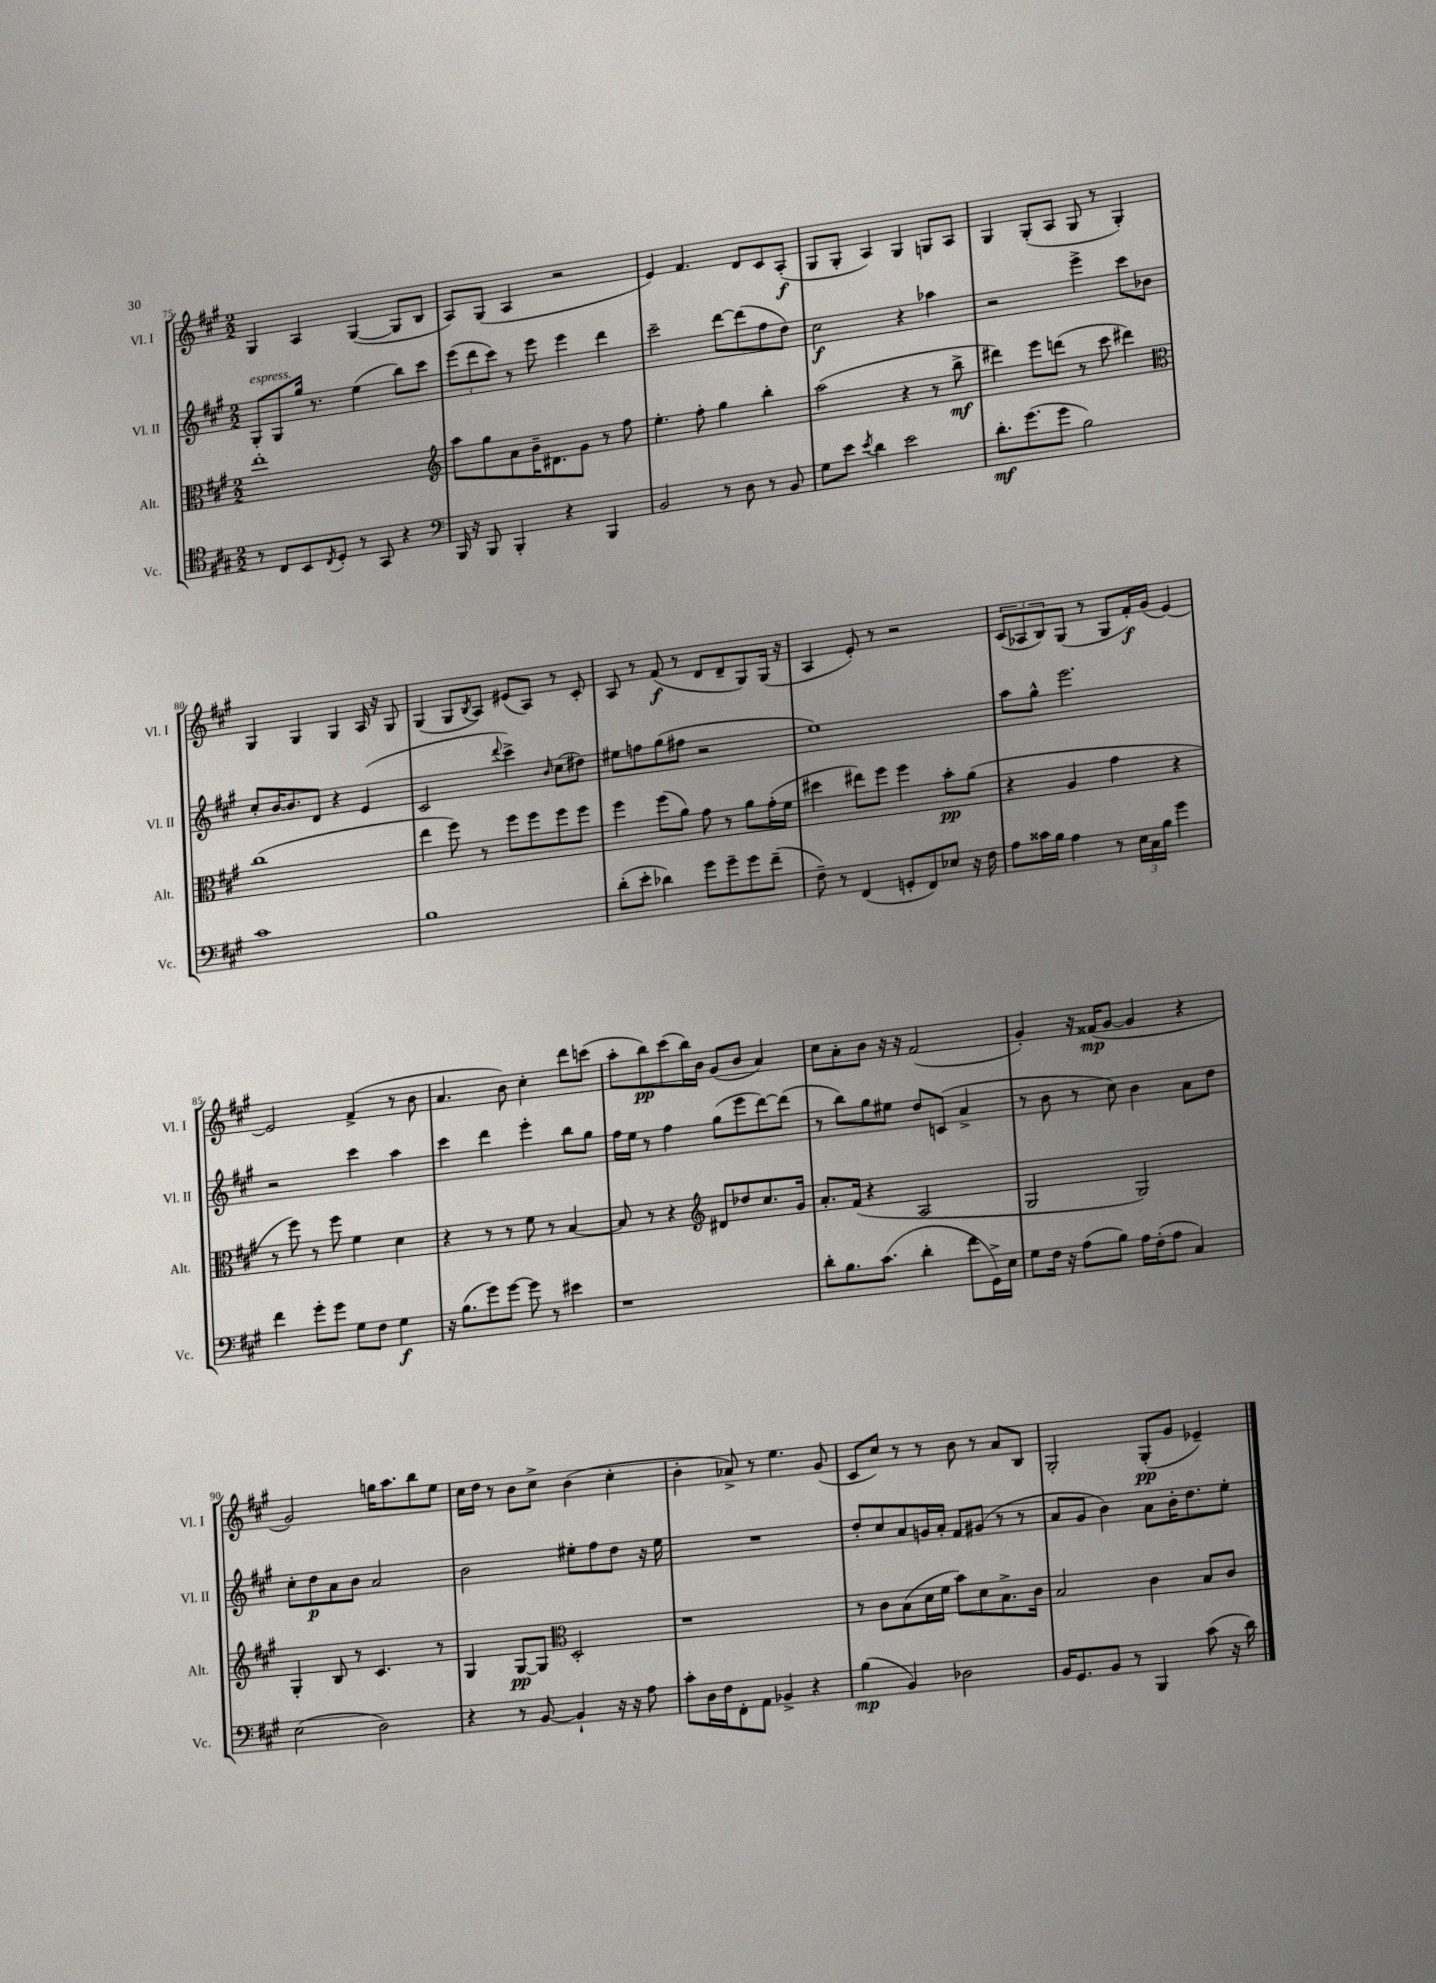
<<
\new StaffGroup <<
\new Staff = "s0" \with { instrumentName = "Vl. I" shortInstrumentName = "Vl. I" } {
    \clef treble \key a \major \numericTimeSignature \time 2/2
    gis4 a4 gis4~( gis8 b8 |
    a8) gis8( a4 r2 |
    e'4) fis'4. d'8 cis'8 a8-.\f( |
    gis8 gis8-. a4) gis4 g8 a8 |
    gis4 gis8-.( a8 gis8 r8 gis4-.) |
    gis4 gis4 gis4 a16 r16 gis8 |
    gis4( gis8 \acciaccatura { b8 } a8) eis'8( a8) r8 cis'8-. |
    a8 r8 fis'8\f( r8 d'8 d'8-- gis8) gis16( r16 |
    a4 e'8-.) r8 r2 |
    \tuplet 3/2 { cis'8( aes8 b8) } gis8( r8 gis8 fis'16-.\f) gis'16( e'4~) |
    e'2 fis'4->( r8 b'8 |
    a'4. b'8) cis''4-. d'''8 c'''8( |
    a''8-. b''8\pp) cis'''8( b''16) b'16 gis'8( b'8 a'4) |
    cis''8 a'8-. b'8 r16 r16 fis'2( |
    gis'4-.) r16 fisis'16\mp( gis'8~ gis'4 r4 |
    gis'2) g''16 a''8. b''8 e''8 |
    cis''16 d''16 r8 b'8 cis''8-> b'4( cis''4-. |
    b'4-. aes'8->) r8 e''4. gis'8( |
    cis'8 cis''8) r8 r8 b'8 r8 a'8 b8 |
    gis2-. gis8-.\pp( gis'8 ees'4--) \bar "|." |
}
\new Staff = "s1" \with { instrumentName = "Vl. II" shortInstrumentName = "Vl. II" } {
    \clef treble \key a \major \numericTimeSignature \time 2/2
    gis8-.^\markup { \italic "espress." } gis8 gis''16 r8. e''4( b''8) cis'''8 |
    \tuplet 3/2 { e'''8( d'''8 cis'''8) } r8 e'''8 e'''4 d'''4 |
    cis'''2-- d'''8~ d'''8( fis''8 d''8) |
    cis''2\f r4 aes''4 |
    r2 e'''4-> cis'''8 bes'8 |
    cis''8-. b'16~ b'8. d'8 r4 e'4( |
    cis'2 \appoggiatura { d'''8 } cis'''4->) \grace { b'16 } cis''8( dis''8) |
    eis''8 f''8 gis''8( fis''8 r2 |
    e''1) |
    a''8 gis''8-^ e'''2. |
    r2 cis'''4 a''4 |
    cis'''4 d'''4 e'''4-. b''8 gis''8 |
    fis''16 e''16 r8 fis''4 gis''8( e'''8 d'''8~) d'''8( |
    r8 b''8) gis''8 eis''8 d''8 c'8( a'4-> |
    r8 b'8 r8 cis''8) b'4 a'8 d''8 |
    cis''8-. d''8\p a'8 b'8 a'2 |
    b'2 eis''8-. fis''8 d''8 r16 eis''16 |
    R1 |
    d''8-. cis''8 a'8 g'16 a'16-. fis'8 gis'8( r8 r8 |
    a'8 gis'8 b'4) a'8 b'16-. d''8. e''8-. \bar "|." |
}
\new Staff = "s2" \with { instrumentName = "Alt." shortInstrumentName = "Alt." } {
    \clef alto \key a \major \numericTimeSignature \time 2/2
    e''1-. |
    \clef treble a''8 gis''8 a'8 b'16-- dis'8. gis'8 r8 fis''8 |
    e''4.-. fis''8-. gis''4 b''4-. |
    a''2( r4 r8 b''8->\mf |
    dis'''4) e'''8 d'''8( r8 cis'''8 dis'''4) |
    \clef alto cis''1( |
    e''4 fis''8) r8 fis''8 fis''8 fis''8 fis''8 |
    fis''4 fis''8( a'8) gis'8 r8 a'8 gis'16-.( fis'16 |
    dis''4 eis''8) fis''8 fis''4 b'8-.\pp a'8( |
    r4 a4 gis'4 r4 |
    r8 fis''8) r8 fis''8 fis'4 d'4 |
    r4 r8 r8 fis'8 r8 b4~ |
    b8 r8 r4 \clef treble dis'8 des''8 cis''8. gis'16 |
    a'8.-. fis'16( r4 a2 |
    gis2 gis2) |
    gis4-. b8 r8 cis'4. r8 |
    gis4 gis8~\pp gis8 \clef alto d2-. |
    r1 |
    r8 cis'8 b8( d'16 fis'16 b'8) d'8 b8.-> cis'16 |
    b2 cis'4 b8 cis'8 \bar "|." |
}
\new Staff = "s3" \with { instrumentName = "Vc." shortInstrumentName = "Vc." } {
    \clef tenor \key a \major \numericTimeSignature \time 2/2
    r8 cis8 b,8 \acciaccatura { cis8 } d8-. r8 gis,8 r4 |
    \clef bass b,,16 r16 b,,8 b,,4-. r4 b,,4 |
    b,2 r8 d8 r8 b,8 |
    gis8 e'8 \acciaccatura { e'8 } d'4 e'2 |
    d'8.-.\mf gis'8.( gis'8 b2) |
    cis'1 |
    b1 |
    d'8-.( e'8-. des'4) gis'8 gis'8-- gis'8 fis'8--( |
    fis8--) r8 fis,4( g,8-. fis,8) ees8 r16 fis16 |
    a8 cisis'16 b16 a4 r8 \tuplet 3/2 { e16 cis16 b16 } gis'4 |
    fis'4 gis'8-. gis'8 gis8 fis8 gis4\f |
    r16 b8.( gis'8) gis'8~ gis'8 r8 eis'4 |
    r1 |
    d'8-. b8. cis'8.( d'4-. fis'8 gis,16->) e16 |
    gis8 fis16 r16 a8( b8) a16 fis16-.( a8 cis4) |
    e2( d2) |
    r4 r8 b,8~ b,4-! r16 r16 a8 |
    cis'8-. d16 fis16 fis,8-. a,8 bes,4-> r4 |
    b4\mp( b,4) des2 |
    b,16 gis,8. b,8 r8 b,,4 cis'8( r16 d'16) \bar "|." |
}
>>
>>
\layout { \context { \Score currentBarNumber = #75 } }
